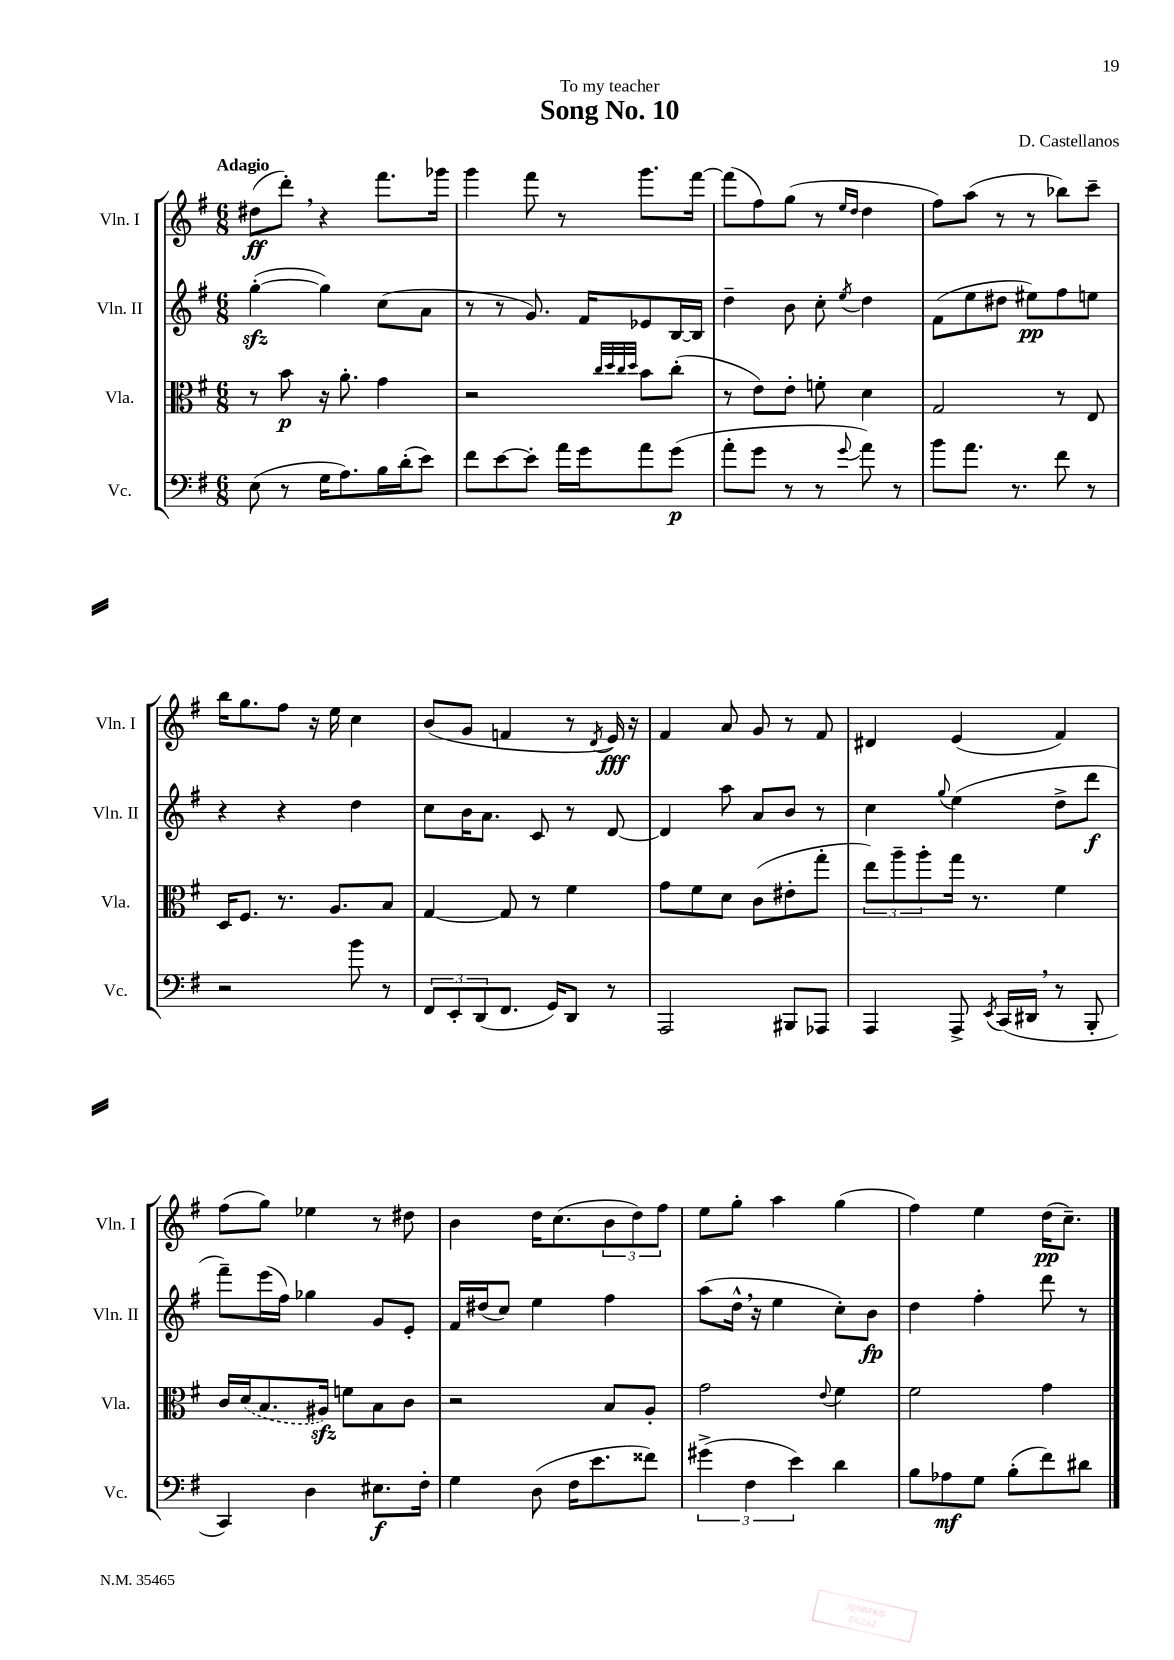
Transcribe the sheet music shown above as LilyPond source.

\header { title = "Song No. 10" composer = "D. Castellanos" dedication = "To my teacher" }
<<
\new StaffGroup <<
\new Staff = "s0" \with { instrumentName = "Vln. I" shortInstrumentName = "Vln. I" } {
    \clef treble \key g \major \numericTimeSignature \time 6/8 \tempo "Adagio"
    dis''8\ff( d'''8-.) \breathe r4 fis'''8. ges'''16 |
    g'''4 fis'''8 r8 g'''8. fis'''16~ |
    fis'''8( fis''8) g''8( r8 \grace { e''16 d''16 } d''4 |
    fis''8) a''8( r8 r8 bes''8) c'''8-- |
    b''16 g''8. fis''8 r16 e''16 c''4 |
    b'8( g'8 f'4 r8 \acciaccatura { d'8 } e'16\fff) r16 |
    fis'4 a'8 g'8 r8 fis'8 |
    dis'4 e'4( fis'4) |
    fis''8( g''8) ees''4 r8 dis''8 |
    b'4 d''16 c''8.( \tuplet 3/2 { b'8 d''8) fis''8 } |
    e''8 g''8-. a''4 g''4( |
    fis''4) e''4 d''16\pp( c''8.--) \bar "|." |
}
\new Staff = "s1" \with { instrumentName = "Vln. II" shortInstrumentName = "Vln. II" } {
    \clef treble \key g \major \numericTimeSignature \time 6/8
    g''4~-.\sfz( g''4) c''8( a'8 |
    r8 r8 g'8.) fis'16 ees'8 b16~ b16 |
    d''4-- b'8 c''8-. \acciaccatura { e''8 } d''4 |
    fis'8( e''8 dis''8 eis''8\pp) fis''8 e''8 |
    r4 r4 d''4 |
    c''8 b'16 a'8. c'8 r8 d'8~ |
    d'4 a''8 a'8 b'8 r8 |
    c''4 \appoggiatura { g''8 } e''4( d''8-> d'''8\f |
    fis'''8--) e'''16( fis''16) ges''4 g'8 e'8-. |
    fis'16 dis''16( c''8) e''4 fis''4 |
    a''8( d''16-^ \breathe r16 e''4 c''8-.) b'8\fp |
    d''4 fis''4-. d'''8 r8 \bar "|." |
}
\new Staff = "s2" \with { instrumentName = "Vla." shortInstrumentName = "Vla." } {
    \clef alto \key g \major \numericTimeSignature \time 6/8
    r8 b'8\p r16 a'8.-. g'4 |
    r2 \grace { c''32 d''32 c''32 d''32 } b'8 c''8-.( |
    r8 e'8) e'8-. f'8-. d'4 |
    g2 r8 e8 |
    d16 fis8. r8. a8. b8 |
    g4~ g8 r8 fis'4 |
    g'8 fis'8 d'8 c'8( eis'8-. g''8-. |
    \tuplet 3/2 { e''8) a''8-- a''8-. } g''16 r8. fis'4 |
    c'16 \once \slurDashed d'16( b8. ais16\sfz) f'8 b8 c'8 |
    r2 b8 a8-. |
    g'2 \appoggiatura { e'8 } fis'4 |
    fis'2 g'4 \bar "|." |
}
\new Staff = "s3" \with { instrumentName = "Vc." shortInstrumentName = "Vc." } {
    \clef bass \key g \major \numericTimeSignature \time 6/8
    e8( r8 g16 a8.) b16 d'16-.( e'8) |
    fis'8 e'8~ e'8-. a'16 g'16 a'8 g'8\p( |
    a'8-. g'8 r8 r8 \appoggiatura { g'8 } a'8) r8 |
    b'8 a'8. r8. fis'8 r8 |
    r2 b'8 r8 |
    \tuplet 3/2 { fis,8 e,8-. d,8( } fis,8. g,16) d,8 r8 |
    a,,2 bis,,8 aes,,8 |
    a,,4 a,,8-> \acciaccatura { e,8 } c,16( dis,16 \breathe r8 b,,8-. |
    c,4) d4 eis8.\f fis16-. |
    g4 d8( fis16 e'8. fisis'8) |
    \tuplet 3/2 { gis'4->( fis4 e'4) } d'4 |
    b8 aes8\mf g8 b8-.( fis'8) dis'8 \bar "|." |
}
>>
>>
\layout { \context { \Score \remove "Bar_number_engraver" } }
